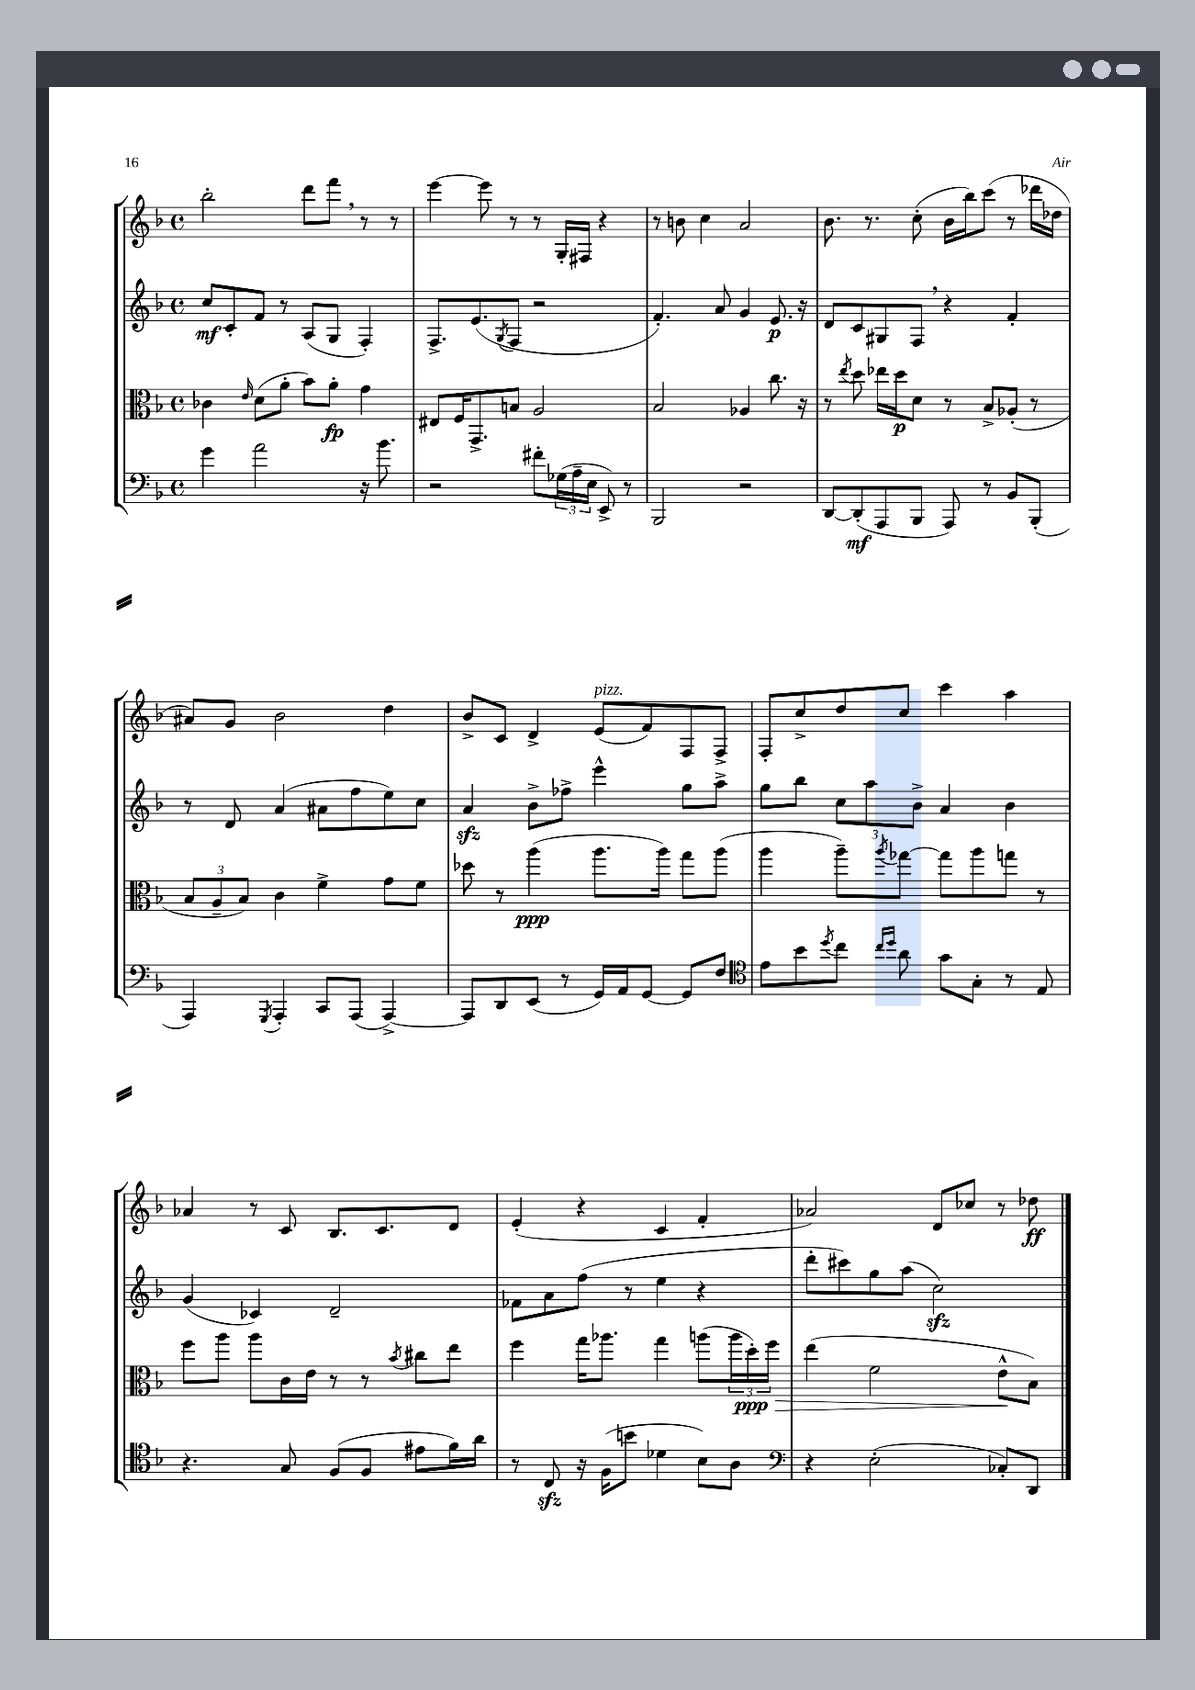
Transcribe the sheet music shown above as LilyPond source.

<<
\new StaffGroup <<
\new Staff = "s0" {
    \clef treble \key f \major \defaultTimeSignature \time 4/4
    bes''2-. d'''8 f'''8 \breathe r8 r8 |
    e'''4~ e'''8 r8 r8 g16-. fis16 r4 |
    r8 b'8 c''4 a'2 |
    bes'8. r8. c''8-.( bes'16 bes''16) c'''8( r8 des'''16 des''16 |
    ais'8) g'8 bes'2 d''4 |
    bes'8-> c'8 d'4-> e'8^\markup { \italic "pizz." }( f'8) f8 f8-> |
    f8-. c''8-> d''8 c''8 c'''4 a''4 |
    aes'4 r8 c'8 bes8. c'8. d'8 |
    e'4-.( r4 c'4 f'4-. |
    aes'2) d'8 ces''8 r8 des''8\ff \bar "|." |
}
\new Staff = "s1" {
    \clef treble \key f \major \defaultTimeSignature \time 4/4
    c''8\mf c'8-. f'8 r8 a8( g8 f4-.) |
    f8.-> e'8.( \acciaccatura { g8 } f8 r2 |
    f'4.-.) a'8 g'4 e'8.\p r16 |
    d'8 c'8 gis8 f8 \breathe r4 f'4-. |
    r8 d'8 a'4( ais'8 f''8 e''8) c''8 |
    a'4\sfz bes'8-> fes''8-> e'''4-^ g''8 a''8-> |
    g''8 bes''8 \tuplet 3/2 { c''8 a''8 bes'8-> } a'4 bes'4 |
    g'4( ces'4) d'2-- |
    fes'8 a'8 f''8( r8 e''4 r4 |
    d'''8-. cis'''8) g''8 a''8( c''2\sfz) \bar "|." |
}
\new Staff = "s2" {
    \clef alto \key f \major \defaultTimeSignature \time 4/4
    ces'4 \grace { e'16 } d'8( a'8-. bes'8) a'8-.\fp g'4 |
    eis8 f16 g,8.-> b8 a2 |
    bes2 aes4 c''8. r16 |
    r8 \acciaccatura { e''8 } d''8 ees''16 d''16\p d'8 r8 bes8-> aes8-.( r8 |
    \tuplet 3/2 { bes8 a8-- bes8) } c'4 f'4-> g'8 f'8 |
    des''8 r8 a''4\ppp( a''8. a''16) g''8 a''8( |
    a''4 a''8--) \acciaccatura { a''8 } ges''8~ ges''8 a''8 g''8 r8 |
    f''8 a''8 a''8 c'16 e'16 r8 r8 \acciaccatura { bes'8 } cis''8 e''8 |
    f''4 g''16 aes''8. g''4 a''8( \tuplet 3/2 { a''16 d''16-.\ppp\>) f''16 } |
    e''4( f'2 e'8-^\! bes8) \bar "|." |
}
\new Staff = "s3" {
    \clef bass \key f \major \defaultTimeSignature \time 4/4
    g'4 a'2 r16 bes'8. |
    r2 fis'8-. \tuplet 3/2 { ges16( a16-- e16 } e,8->) r8 |
    bes,,2 r2 |
    d,8~ d,8-.\mf( a,,8 bes,,8 a,,8) r8 bes,8 bes,,8-.( |
    a,,4) \acciaccatura { g,,8 } a,,4-. c,8 a,,8( a,,4~->) |
    a,,8 d,8 e,8( r8 g,16) a,16 g,8~ g,8 f8 |
    \clef tenor e'8 bes'8 \acciaccatura { d''8 } c''8 \grace { c''16 d''16 } a'8 g'8 g8-. r8 e8 |
    r4. g8 f8( f8 eis'8 f'16) a'16 |
    r8 c8\sfz r16 f16( b'8 des'4 bes8) a8 |
    \clef bass r4 e2-.( ces8-.) d,8 \bar "|." |
}
>>
>>
\layout { \context { \Score \remove "Bar_number_engraver" } }
